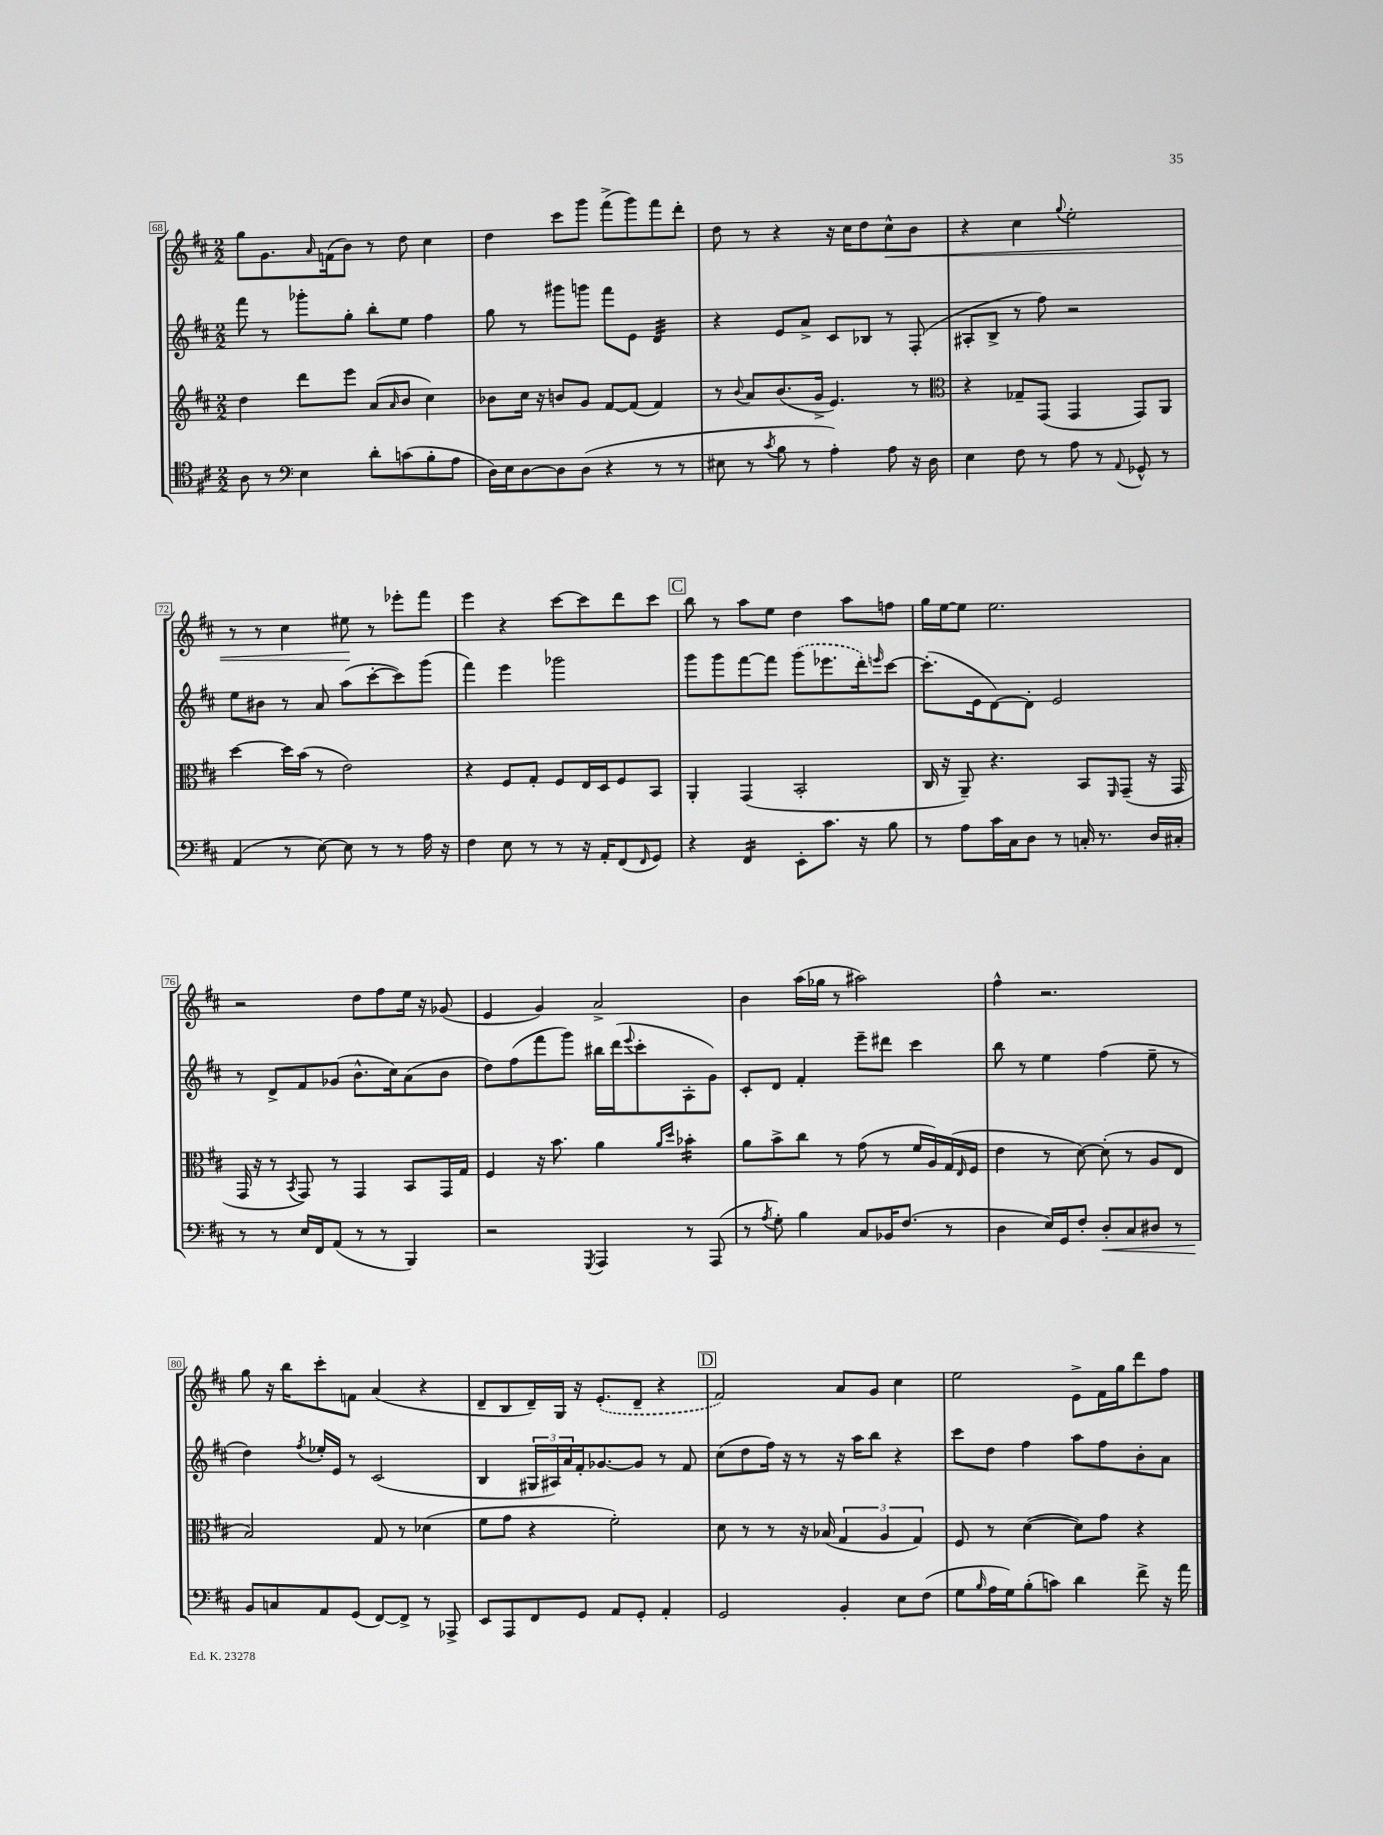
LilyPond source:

<<
\new StaffGroup <<
\new Staff = "s0" {
    \clef treble \key d \major \numericTimeSignature \time 2/2
    g''8 g'8. \grace { a'16 } f'16( b'8) r8 d''8 cis''4 |
    d''4 cis'''8 g'''8 fis'''8->( g'''8) fis'''8 d'''8-. |
    d''8 r8 r4 r16 cis''16 d''8 cis''8-^\< b'8 |
    r4 cis''4 \appoggiatura { g''8 } e''2-. |
    r8 r8 cis''4 eis''8\! r8 ees'''8-. fis'''8 |
    e'''4 r4 cis'''8~ cis'''8 d'''8 cis'''8 |
    \mark \markup { \box "C" } b''8 r8 a''8 e''8 d''4 a''8 f''8 |
    g''16 e''16~ e''8 e''2. |
    r2 d''8 fis''8 e''16 r16 ges'8( |
    e'4 g'4) a'2-> |
    b'4 a''16( ges''16 r8 ais''2) |
    fis''4-^ r2. |
    g''8 r16 b''16 cis'''8-. f'8 a'4( r4 |
    d'8-- b8 d'16--) g16 r16 \once \slurDashed e'8.-.( d'8-- r4 |
    \mark \markup { \box "D" } fis'2) a'8 g'8 cis''4 |
    e''2 e'8-> fis'16 g''16 d'''8 fis''8 \bar "|." |
}
\new Staff = "s1" {
    \clef treble \key d \major \numericTimeSignature \time 2/2
    fis'''8 r8 ges'''8-. g''8-. b''8-. e''8 fis''4 |
    g''8 r8 gis'''8 g'''8 fis'''8 e'8 d'4:32 |
    r4 e'8 a'8-> cis'8 bes8 r8 fis8-.( |
    ais8-. b8-> r8 fis''8) r2 |
    e''8 bis'8 r8 a'8 a''8( cis'''8~-. cis'''8) g'''8( |
    fis'''4) e'''4 ges'''2 |
    \mark \markup { \box "C" } g'''8 g'''8 fis'''8~ fis'''8 \once \slurDashed g'''8( ees'''8. d'''16-.) \grace { e'''16 } cis'''8~ |
    cis'''8.-.( e'16 d'8~) d'8-. e'2 |
    r8 d'8-> fis'8 ges'8( b'8.-^ cis''16) a'8( b'8 |
    d''8) fis''8( fis'''8 g'''8) bis''16 d'''16( \appoggiatura { e'''8 } cis'''8-. a8-. g'8) |
    cis'8-. d'8 fis'4-. e'''8-- dis'''8 cis'''4 |
    b''8 r8 e''4 fis''4( e''8-- r8 |
    d''4) \acciaccatura { fis''8 } ees''16-. e'16 r8 cis'2( |
    b4 \tuplet 3/2 { gis16 ais16) a'16 } fis'16-. ges'8.~ ges'8 r8 fis'8 |
    \mark \markup { \box "D" } cis''8( d''8 fis''16) r16 r8 r16 a''16 b''8 r4 |
    cis'''8 d''8 fis''4 a''8 fis''8 b'8-. a'8 \bar "|." |
}
\new Staff = "s2" {
    \clef treble \key d \major \numericTimeSignature \time 2/2
    d''4 d'''8 e'''8 a'8( \grace { a'16 } b'8 cis''4) |
    bes'8 cis''16 r16 b'8 g'8 fis'8~ fis'8( fis'4) |
    r8 \appoggiatura { b'8 } a'8 b'8.( g'16-> e'4.) r8 |
    \clef alto r4 ges8-- g,8( g,4 g,8) a,8 |
    d''4~ d''16 b'16( r8 e'2) |
    r4 fis8 g8-. fis8 e16 d16 fis8 b,8 |
    \mark \markup { \box "C" } a,4-. g,4( b,2-. |
    cis16 r16 a,8--) r4. b,8 \grace { fis,16 } g,8--( r16 g,16 |
    g,16 r16 r8 \acciaccatura { b,8 } g,8) r8 g,4 b,8 g,16 g16 |
    fis4 r16 b'8. a'4 \grace { a'16 d''16 } bes'4:16-. |
    a'8 b'8-> cis''8 r8 g'8( r8 fis'16 a16) g16( \grace { e16 } fis16 |
    e'4 r8 d'8~) d'8-.( r8 a8 e8 |
    b2) g8 r8 des'4( |
    fis'8 g'8 r4 fis'2-.) |
    \mark \markup { \box "D" } d'8 r8 r8 r16 bes16( \tuplet 3/2 { g4 a4 g4) } |
    fis8 r8 d'4~( d'8) g'8 r4 \bar "|." |
}
\new Staff = "s3" {
    \clef tenor \key d \major \numericTimeSignature \time 2/2
    a8 r8 \clef bass e4 d'8-. c'8( b8-. a8 |
    d16) e16 d8~ d8 d8( r4 r8 r8 |
    eis8 r8 \acciaccatura { cis'8 } b8 r8 a4-.) a8 r16 d16 |
    e4 fis8 r8 a8 r8 \appoggiatura { a,8 } ges,8-^ r8 |
    a,4( r8 e8~) e8 r8 r8 a16 r16 |
    fis4 e8 r8 r8 r16 a,16-. fis,8( \grace { fis,16 } g,8) |
    \mark \markup { \box "C" } r4 fis,4:16 e,8-. cis'8. r16 b8 |
    r8 a8 cis'16 cis16 d8 r8 c16-. r8. d16 cis16-. |
    r8 r8 e16 fis,16 a,8( r8 r8 b,,4) |
    r2 \acciaccatura { g,,8 } a,,4 r8 a,,8( |
    r8 \acciaccatura { a8 } g8-.) b4 cis8 bes,16 fis8.( r8 |
    d4 e16) g,16 fis8-. d8-.\< cis8 dis8 r8 |
    b,8\! c8 a,8 g,8( fis,8~) fis,8-> r8 aes,,8-> |
    e,8 a,,8 fis,8 g,8 a,8 g,8-. a,4-. |
    \mark \markup { \box "D" } g,2 b,4-. e8 fis8( |
    g8 \grace { b16 } a16 g16) b8-.( c'8) d'4 fis'8-> r16 a'16 \bar "|." |
}
>>
>>
\layout { \context { \Score currentBarNumber = #68 \override BarNumber.stencil = #(make-stencil-boxer 0.1 0.3 ly:text-interface::print) } }
